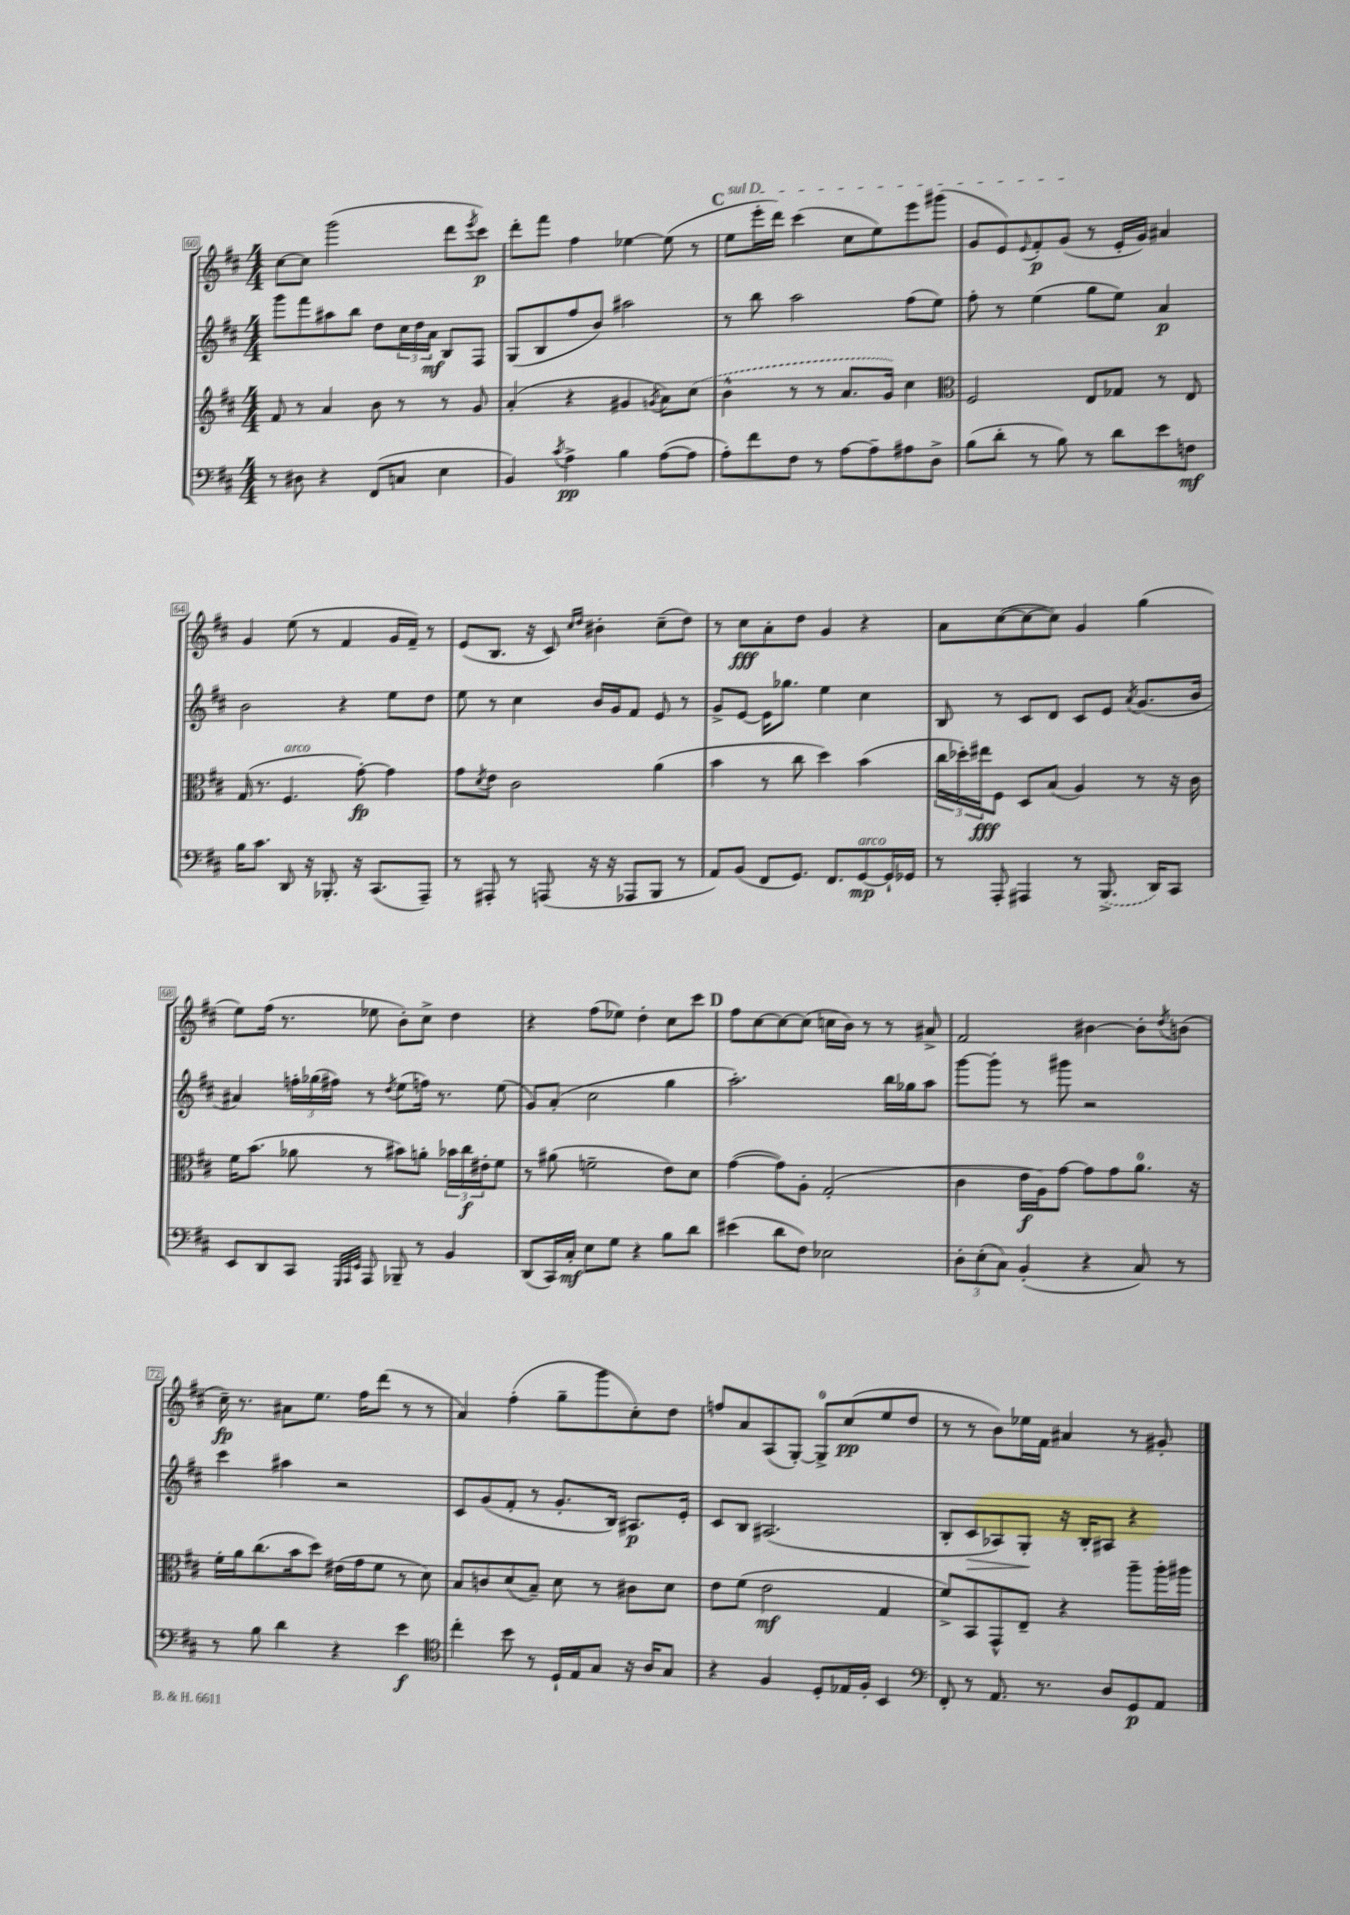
<<
\new StaffGroup <<
\new Staff = "s0" {
    \clef treble \key d \major \numericTimeSignature \time 4/4
    cis''8~ cis''8 g'''2( d'''8 \acciaccatura { e'''8 } cis'''8\p) |
    d'''8-. fis'''8 fis''4 ees''4~ ees''8( r8 |
    \mark \markup { \bold "C" } \once \override TextSpanner.bound-details.left.text = \markup { \italic "sul D" } e''8\startTextSpan e'''16-. d'''16) cis'''4( cis''8 e''8) e'''8 gis'''8( |
    g'8 e'8) \appoggiatura { e'8 } fis'8-.\p g'8\stopTextSpan( r8 e'16-. g'16) ais'4 |
    g'4 e''8( r8 fis'4 g'16 fis'16--) r8 |
    e'8( b8. r16 cis'8) \grace { cis''16 d''16 } bis'4-. cis''8--( d''8) |
    r8 cis''8\fff a'8-. d''8 g'4 r4 |
    a'8 cis''8~( cis''8~ cis''8) g'4 g''4( |
    e''8) fis''16( r8. ees''8 b'8-.) cis''8-> d''4 |
    r4 fis''8( ees''8) d''4-. cis''8 cis'''8 |
    \mark \markup { \bold "D" } fis''8 cis''8~ cis''8~ cis''8( c''16 b'16) r8 r8 ais'8-> |
    fis'2 bis'4~ bis'8-. \acciaccatura { d''8 } b'8( |
    cis''16--\fp) r8. ais'8 e''8. fis''16 d'''8( r8 r8 |
    a'4) fis''4-.( g''8-- g'''8 cis''8-.) d''8 |
    f''8 a'8 a8( g8~-.) g8-0-> cis''8\pp( e''8 d''8 |
    r8 r8 b'8) ees''16 fis'16 ais'4 r8 gis'8-. \bar "|." |
}
\new Staff = "s1" {
    \clef treble \key d \major \numericTimeSignature \time 4/4
    g'''8 fis'''8 ais''8 b''8 d''8 \tuplet 3/2 { cis''16 d''16 a'16\mf } b8 fis8 |
    g8( b8 fis''8 b'8) ais''2 |
    \mark \markup { \bold "C" } r8 b''8 a''2 fis''8( e''8) |
    fis''8-. r8 e''4( g''8 e''8) a'4\p |
    b'2 r4 e''8 d''8 |
    e''8 r8 cis''4 b'16 g'16 fis'8 e'8 r8 |
    g'8-> e'8~ e'16 ges''8. e''4 cis''4 |
    b8 r8 cis'8 d'8 cis'8 e'8 \acciaccatura { a'8 } g'8.( b'16 |
    ais'4) \tuplet 3/2 { f''16-. ges''16( fis''16) } r8 \acciaccatura { d''8 } e''8( f''16) r8. e''8( |
    g'8) a'8-.( cis''2 g''4 |
    \mark \markup { \bold "D" } a''2.-.) b''16 ges''16 a''8 |
    g'''8~ g'''8-. r8 gis'''8 r2 |
    cis'''4 ais''4 r2 |
    cis'8 g'8( fis'8-. r8 g'8.-. b16) ais8.\p e'16-. |
    cis'8 b8 ais2.( |
    b8-. cis'8\> aes8) g8-.\! r16 b16-. ais8 r4 \bar "|." |
}
\new Staff = "s2" {
    \clef treble \key d \major \numericTimeSignature \time 4/4
    fis'8 r8 a'4 b'8 r8 r8 g'8 |
    a'4-.( r4 gis'4 \acciaccatura { g'8 } a'8) \once \slurDashed cis''8( |
    \mark \markup { \bold "C" } b'4-^ r8 r8 a'8. g'16) cis''4 |
    \clef alto fis2 e8 ges8 r8 e8 |
    g16( r8. fis4.^\markup { \italic "arco" } g'8~-.\fp) g'4 |
    g'8 \acciaccatura { d'8 } e'8 cis'2 a'4( |
    b'4 r8 cis''8 d''4) b'4( |
    \tuplet 3/2 { cis''16 des''16-.) eis''16\fff } fis8 d8 b8( a4) r8 r16 cis'16 |
    fis'16 b'8.( aes'8 r8 bis'8) a'8-. \tuplet 3/2 { bes'16 cis''16\f eis'16-. } fis'8 |
    r8 ais'8( f'2-- e'8) d'8 |
    \mark \markup { \bold "D" } g'4~( g'8) a8-. g2-.( |
    cis'4 e'16\f a16) g'8~ g'8 g'8 a'8.-0 r16 |
    fis'16-. a'16 cis''8.( b'16 d''8) eis'16( g'16 fis'8 r8 d'8) |
    b8 c'8 d'8( b8--) d'8 r8 cis'8 d'8 |
    e'8 fis'8( e'2\mf g4 |
    fis'8->) b,8 g,8-^ e8-- r4 a''8-- a''16-. ais''16 \bar "|." |
}
\new Staff = "s3" {
    \clef bass \key d \major \numericTimeSignature \time 4/4
    r8 dis8 r4 fis,8( c8 e4 |
    b,4) \acciaccatura { cis'8 } a4->\pp b4 a8~( a8 |
    \mark \markup { \bold "C" } a8-.) fis'8 fis8 r8 a8~ a8-- ais8 d8-> |
    b8( d'8-. r8 b8) r8 d'8 e'8 f8\mf |
    b16 cis'8. d,8 r16 bes,,8.-. r16 cis,8.( a,,8--) |
    r8 ais,,8-. r8 a,,8( r16 r16 aes,,8 b,,8 r8 |
    a,8) b,8( fis,8 g,8.) fis,8. g,8~\mp^\markup { \italic "arco" } g,16-! ges,16 |
    r8 a,,8-. ais,,4 r8 \once \slurDashed b,,8.->( d,16) cis,8 |
    e,8 d,8 cis,8 \grace { g,,32 a,,32 e,32 } a,,8 bes,,8-- r8 b,4 |
    d,8( cis,16) cis16-.\mf e8 g8 r4 b8 d'8 |
    \mark \markup { \bold "D" } eis'4( d'8 fis8) ees2 |
    \tuplet 3/2 { d8-. e8-.( cis8) } b,4-.( r4 cis8) r8 |
    r8 b8 d'4 r4 e'4\f |
    \clef tenor cis''4-. b'8 r8 d16-! e16 g8 r16 a16 g8 |
    r4 fis4 d8-. ees16 fis16-. b,4 |
    \clef bass fis,8-. r8 a,8. r8. d8 g,8\p a,8 \bar "|." |
}
>>
>>
\layout { \context { \Score currentBarNumber = #60 \override BarNumber.stencil = #(make-stencil-boxer 0.1 0.3 ly:text-interface::print) } }
